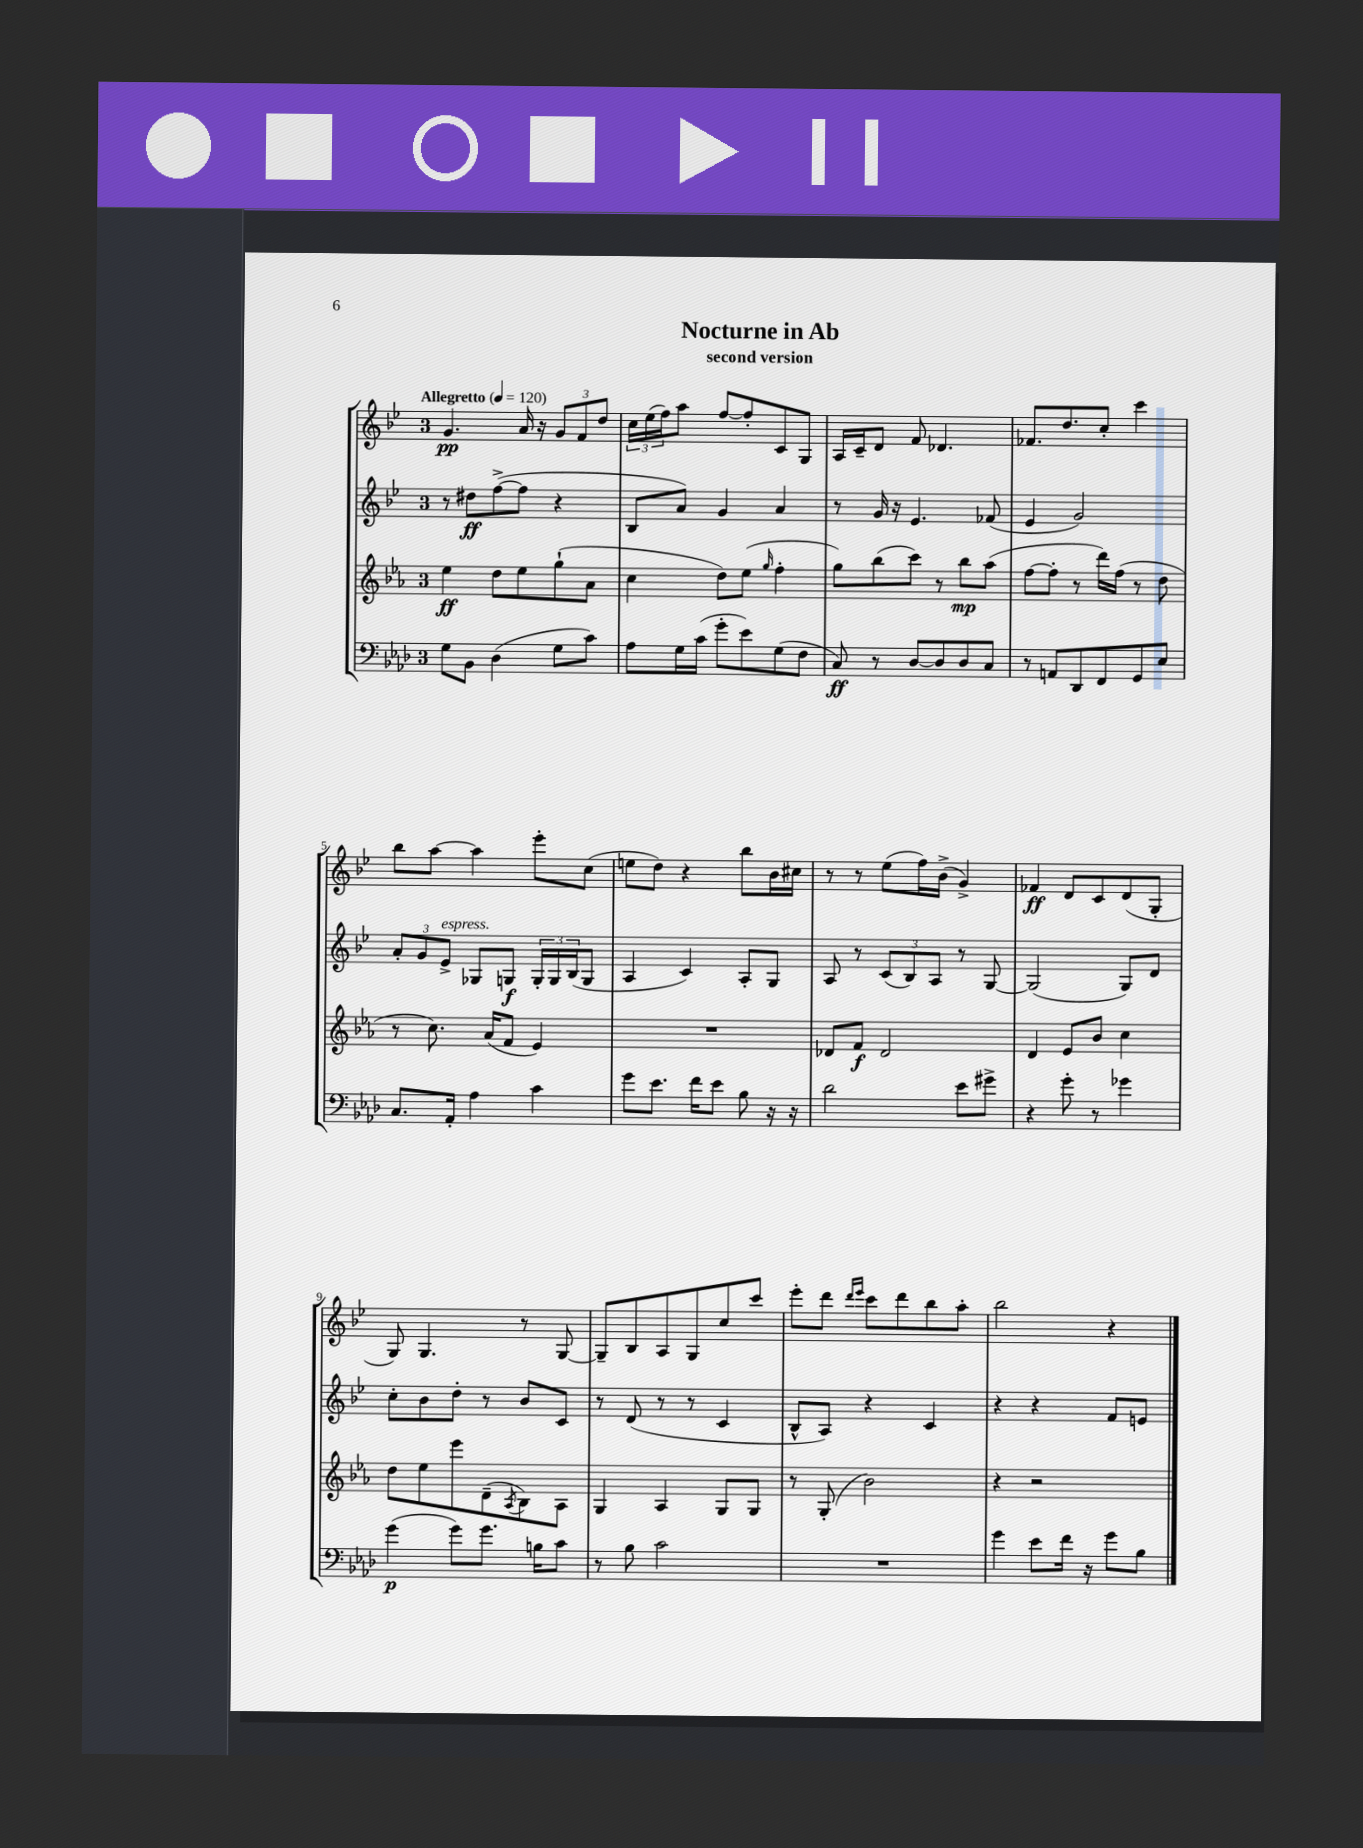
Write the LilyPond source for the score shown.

\header { title = "Nocturne in Ab" subtitle = "second version" }
<<
\new StaffGroup <<
\new Staff = "s0" {
    \clef treble \key bes \major \once \override Staff.TimeSignature.style = #'single-digit \time 3/4 \tempo "Allegretto" 4 = 120
    g'4.\pp a'16 r16 \tuplet 3/2 { g'8 f'8 d''8 } |
    \tuplet 3/2 { c''16 ees''16( f''16) } a''8 f''8~ f''8-. c'8 g8 |
    a16 c'16-- d'8 f'8 des'4. |
    fes'8. d''8. c''8-. c'''4 |
    bes''8 a''8~ a''4 ees'''8-. c''8( |
    e''8 d''8) r4 bes''8 bes'16 cis''16 |
    r8 r8 ees''8( f''16) bes'16->( g'4->) |
    fes'4\ff d'8 c'8 d'8( g8-. |
    g8) g4. r8 g8~ |
    g8-- bes8 a8 g8 c''8 c'''8 |
    ees'''8-. d'''8 \grace { d'''16 ees'''16 } c'''8 d'''8 bes''8 a''8-. |
    bes''2 r4 \bar "|." |
}
\new Staff = "s1" {
    \clef treble \key bes \major \once \override Staff.TimeSignature.style = #'single-digit \time 3/4
    r8 dis''8\ff f''8~->( f''8 r4 |
    bes8 a'8) g'4 a'4 |
    r8 g'16 r16 ees'4. fes'8( |
    ees'4 g'2) |
    \tuplet 3/2 { a'8-. g'8 ees'8->^\markup { \italic "espress." } } ges8 g8\f \tuplet 3/2 { g16-. g16 bes16( } g8 |
    a4 c'4) a8-. g8 |
    a8 r8 \tuplet 3/2 { c'8( bes8) a8 } r8 g8~ |
    g2( g8) d'8 |
    c''8-. bes'8 d''8-. r8 bes'8 c'8 |
    r8 d'8( r8 r8 c'4 |
    bes8-^ a8) r4 c'4 |
    r4 r4 f'8 e'8 \bar "|." |
}
\new Staff = "s2" {
    \clef treble \key ees \major \once \override Staff.TimeSignature.style = #'single-digit \time 3/4
    ees''4\ff d''8 ees''8 g''8-!( aes'8 |
    c''4 d''8) ees''8( \grace { g''16 } f''4-. |
    g''8) bes''8( c'''8) r8 bes''8\mp aes''8( |
    f''8~ f''8-. r8 d'''16) f''16( r8 d''8 |
    r8 c''8.) aes'16( f'8 ees'4) |
    R2. |
    des'8 f'8\f des'2 |
    d'4 ees'8 bes'8 c''4 |
    d''8 ees''8 ees'''8 d'8--( \acciaccatura { aes8 } bes8) aes8 |
    g4 aes4 g8 g8 |
    r8 g8-.( bes'2) |
    r4 r2 \bar "|." |
}
\new Staff = "s3" {
    \clef bass \key aes \major \once \override Staff.TimeSignature.style = #'single-digit \time 3/4
    g8 bes,8 des4( g8 c'8) |
    aes8 g16 c'16( g'8-. ees'8) g8( f8 |
    c8\ff) r8 des8~ des8 des8 c8 |
    r8 a,8 des,8 f,8 g,8 ees8 |
    c8. aes,16-. aes4 c'4 |
    g'8 ees'8. f'16 ees'8 bes8 r16 r16 |
    des'2 ees'8 gis'8-> |
    r4 g'8-. r8 ges'4 |
    g'4\p( g'8) g'8. b16 c'8 |
    r8 bes8 c'2 |
    R2. |
    g'4 ees'8 f'16 r16 g'8 bes8 \bar "|." |
}
>>
>>
